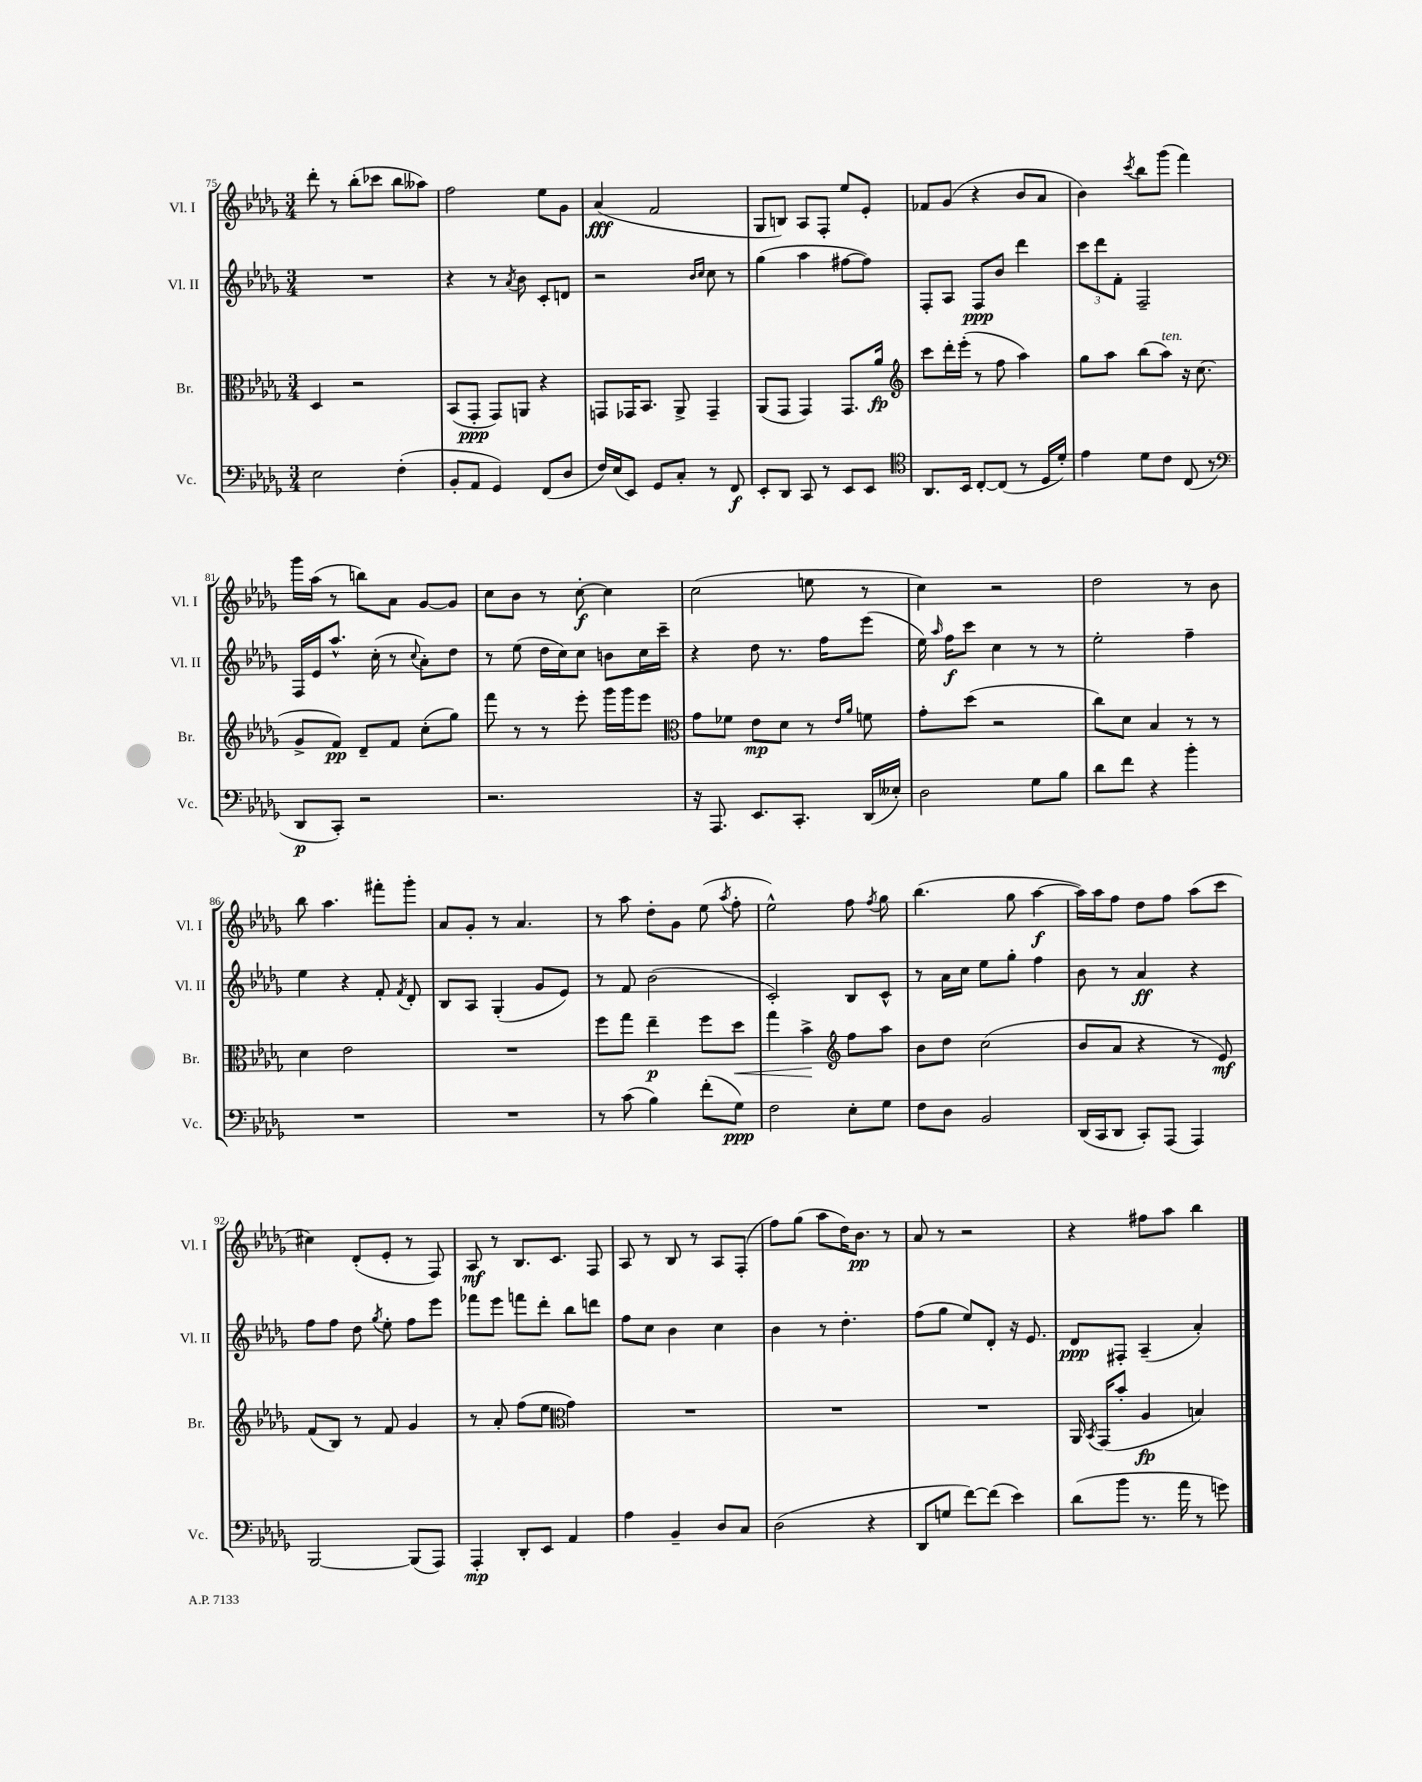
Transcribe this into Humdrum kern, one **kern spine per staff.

**kern	**kern	**kern	**kern
*staff4	*staff3	*staff2	*staff1
*clefF4	*clefC3	*clefG2	*clefG2
*k[b-e-a-d-g-]	*k[b-e-a-d-g-]	*k[b-e-a-d-g-]	*k[b-e-a-d-g-]
*M3/4	*M3/4	*M3/4	*M3/4
2E-	4D-	2.r	8ddd-'
.	.	.	8r
.	2r	.	(8bb-'
.	.	.	8ccc-
(4F'	.	.	8bb-
.	.	.	8aa--)
=	=	=	=
8BB-'	(8BB-	4r	2ff
8AA-	8GG-'	.	.
4GG-)	8GG-)	8r	.
.	.	8qa-	.
.	8AA	8b-	.
(8FF	4r	8c'	8ee-
8D-	.	8d	8g-
=	=	=	=
16F)	8GG	2r	(4a-
(16E-	.	.	.
8EE-)	16GG-	.	.
.	8.BB-	.	.
8GG-	.	.	2f
8C'	8AA-^	.	.
.	.	16qqb-	.
.	.	16qqcc	.
8r	4GG-~	8cc	.
8FF	.	8r	.
=	=	=	=
8EE-'	(8AA-	(4gg-	8G-
8DD-	8GG-	.	8B)
8CC	4GG-)	4aa-	8A-
8r	.	.	8F'
8EE-	8.GG-	[8ff#	8ee-
8EE-	.	8ff#])	8e-'
.	16a-	.	.
=	=	=	=
*clefC4	*clefG2	*	*
8.AA-	8ccc	8F'	8f-
.	16ddd-'	8A-	(8g-
16BB-	(16eee-'	.	.
[8C'	8r	8F	4r
(8C]	8ff	8b-	.
8r	4aa-)	4ddd-	8b-
16D-	.	.	8a-
16d-')	.	.	.
=	=	=	=
4e-	8gg-	12ccc	4b-)
.	.	12ddd-	.
.	8aa-	.	.
.	.	12f'	.
.	.	.	8qccc
8d-	(8bb-	2F~	8bb-
8c	8aa-)	.	(8ggg-
(8C	16r	.	4fff)
.	(8.cc	.	.
8r	.	.	.
=	=	=	=
*clefF4	*	*	*
8DD-	8g-^	16F	16ggg-
.	.	16e-	(16aa-
8CC')	8f)	8.aa-^^	8r
2r	8d-~	.	8bb)
.	.	(16cc'	.
.	8f	8r	8a-
.	.	8qqcc	.
.	(8cc'	8a-')	[8g-
.	8gg-)	8dd-	8g-]
=	=	=	=
2.r	8fff	8r	8cc
.	8r	(8ee-	8b-
.	8r	16dd-	8r
.	.	16cc)	.
.	8eee-'	8cc	[8cc'
.	16ggg-	8b	4cc]
.	16ggg-	.	.
.	8eee-	16cc	.
.	.	16ccc~	.
=	=	=	=
*	*clefC3	*	*
16r	8g-	4r	(2cc
8.AAA-	.	.	.
.	8f-	.	.
8.EE-	8e-	8dd-	.
.	8d-	8.r	.
8.CC'	.	.	.
.	8r	.	8ee
.	.	16ff	.
.	16qqe-	.	.
.	16qqa-	.	.
(16DD-	8f	(8eee-	8r
16E--')	.	.	.
=	=	=	=
2D-	8g-'	16ee-)	4cc)
.	.	16qqaa-	.
.	.	16ff	.
.	(8dd-	8ccc	.
.	2r	4cc	2r
8G-	.	8r	.
8B-	.	8r	.
=	=	=	=
8d-	8cc)	2ee-'	2dd-
8f	8d-	.	.
4r	4B-	.	.
4b-'	8r	4ff~	8r
.	8r	.	8b-
=	=	=	=
2.r	4d-	4ee-	8bb-
.	.	.	4.aa-
.	2e-	4r	.
.	.	8f'	8fff#'
.	.	8qf	.
.	.	8d-'	8ggg-'
=	=	=	=
2.r	2.r	8B-	8a-
.	.	8A-	8g-'
.	.	(4G-'	8r
.	.	.	4.a-
.	.	8g-	.
.	.	8e-)	.
=	=	=	=
8r	8ff	8r	8r
(8c	8gg-	8f	8aa-
4B-)	4ee-~	(2b-	8dd-'
.	.	.	8g-
(8f'	8ff	.	(8ee-
.	.	.	8qaa-
8G-)	8dd-	.	8ff'
=	=	=	=
2F	4gg-	2c')	2ee-^^)
.	4b-^	.	.
*	*clefG2	*	*
8E-'	8ff	8B-	8ff
.	.	.	8qff
8G-	8aa-	8c^^	8gg-
=	=	=	=
8F	8b-	8r	(4.bb-
8D-	8dd-	16a-	.
.	.	16cc	.
2BB-	(2cc	8ee-	.
.	.	8gg-'	8gg-
.	.	4ff	[4aa-
=	=	=	=
(16DD-	8b-	8b-	16aa-])
16CC	.	.	16aa-
8DD-	8a-	8r	8ff
8CC')	4r	4a-	8dd-
(8AAA-	.	.	8ff
4AAA-)	8r	4r	(8aa-
.	8e-)	.	8ccc
=	=	=	=
[2BBB-	(8f	8ff	4cc#)
.	8B-)	8ff	.
.	8r	8dd-	(8d-'
.	.	8qgg-	.
.	8f	8ee-'	8e-'
(8BBB-]	4g-	8ff	8r
8AAA-)	.	8eee-	8F)
=	=	=	=
4AAA-'	8r	8fff-	8A-
.	8a-'	8eee-	8r
8DD-'	(8ff	8fff	8.B-
8EE-	8ee-	8ddd-'	.
.	.	.	8.c
*	*clefC3	*	*
4AA-	4g-)	8bb-	.
.	.	8ddd	8F
=	=	=	=
4A-	2.r	8ff	8A-
.	.	8cc	8r
4BB-~	.	4b-	8B-
.	.	.	8r
8D-	.	4cc	8A-
8C	.	.	(8F'
=	=	=	=
(2D-	2.r	4b-	8ff)
.	.	.	(8gg-
.	.	8r	8aa-
.	.	4.dd-'	16dd-)
.	.	.	8.b-
4r	.	.	.
.	.	.	8r
=	=	=	=
8DD-	2.r	(8ff	8a-
8G	.	8gg-	8r
[8f)	.	8ee-)	2r
(8f]	.	8d-'	.
4e-)	.	16r	.
.	.	8.e-	.
=	=	=	=
(8d-	16AA-	8d-	4r
.	8qBB-	.	.
.	(16GG-	.	.
8b-	8b-'	8F#'	.
8.r	4A-	(4A-~	8ff#
.	.	.	8aa-
16a-	.	.	.
8r	4B)	4a-')	4bb-
8g)	.	.	.
==	==	==	==
*-	*-	*-	*-
